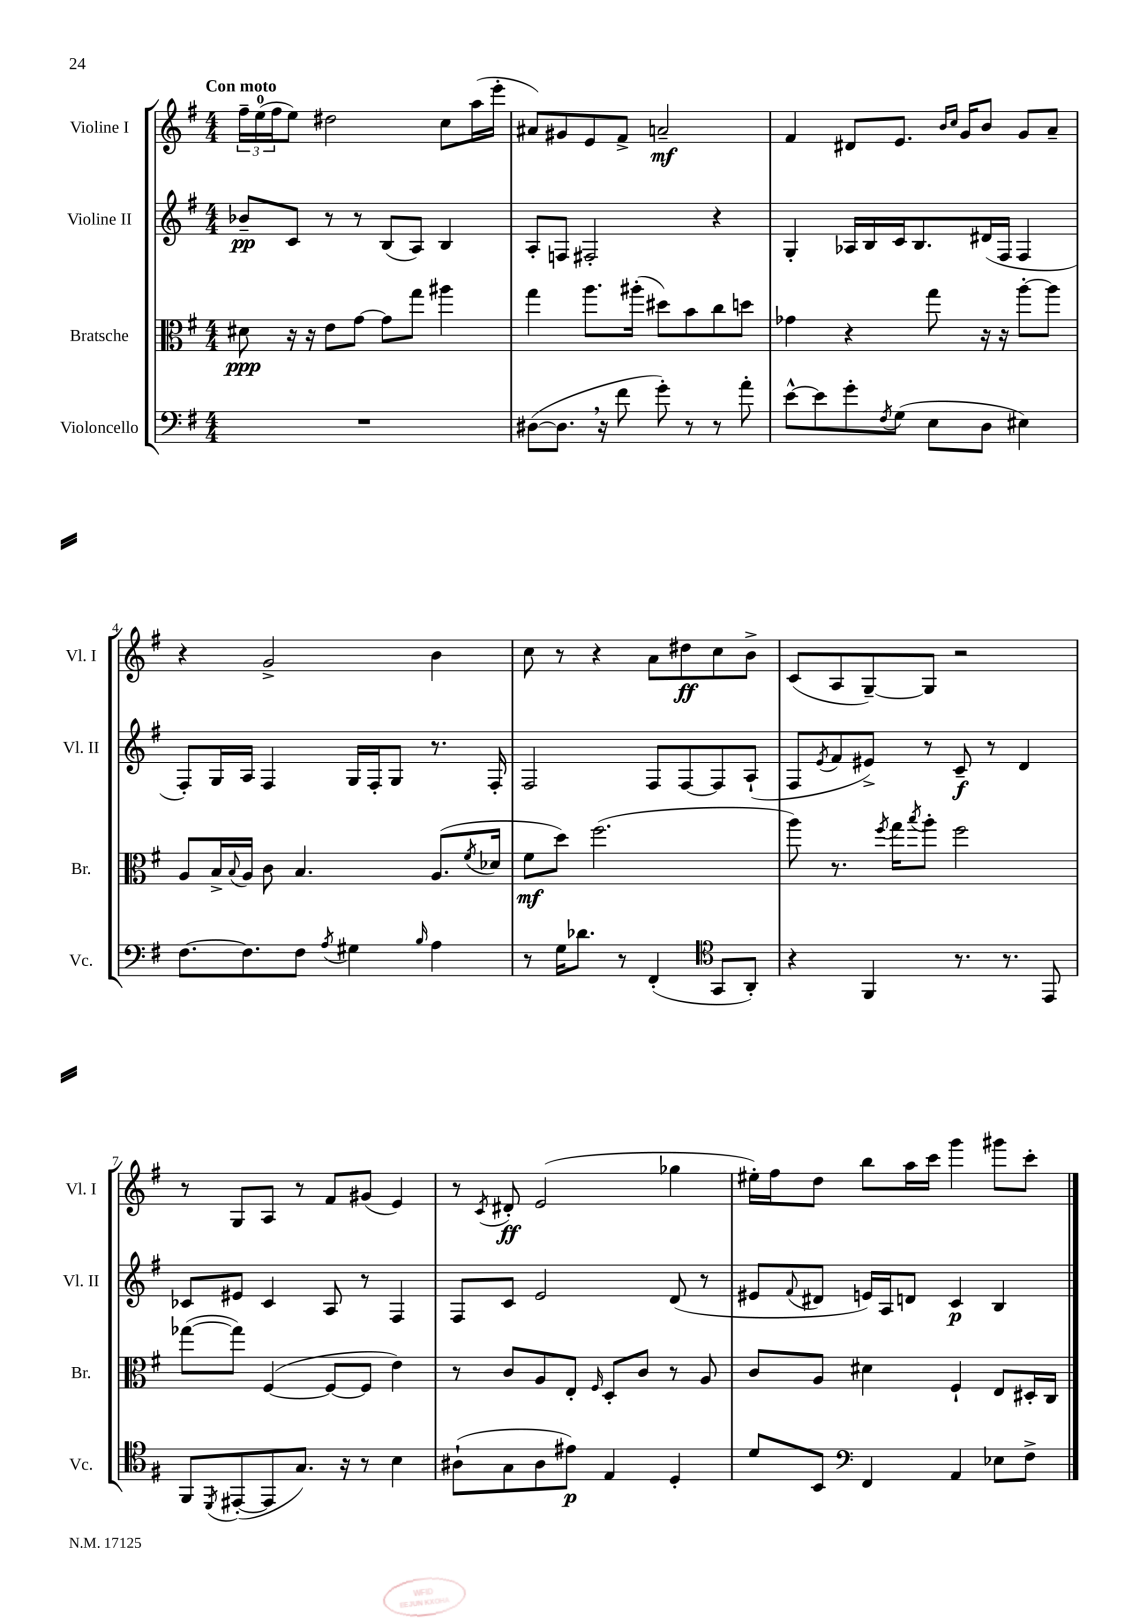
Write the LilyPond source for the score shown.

<<
\new StaffGroup <<
\new Staff = "s0" \with { instrumentName = "Violine I" shortInstrumentName = "Vl. I" } {
    \clef treble \key g \major \numericTimeSignature \time 4/4 \tempo "Con moto"
    \tuplet 3/2 { fis''16-- e''16-0( fis''16 } e''8) dis''2 c''8 a''16( e'''16-. |
    ais'8) gis'8 e'8 fis'8-> a'2--\mf |
    fis'4 dis'8 e'8. \grace { b'16 c''16 } g'16 b'8 g'8 a'8-- |
    r4 g'2-> b'4 |
    c''8 r8 r4 a'8 dis''8\ff c''8 b'8-> |
    c'8( a8 g8~--) g8 r2 |
    r8 g8 a8 r8 fis'8 gis'8( e'4) |
    r8 \acciaccatura { c'8 } dis'8-.\ff e'2( ges''4 |
    eis''16-.) fis''16 d''8 b''8 a''16 c'''16 g'''4 gis'''8 c'''8-. \bar "|." |
}
\new Staff = "s1" \with { instrumentName = "Violine II" shortInstrumentName = "Vl. II" } {
    \clef treble \key g \major \numericTimeSignature \time 4/4
    bes'8--\pp c'8 r8 r8 b8( a8) b4 |
    a8-. f8 fis2-. r4 |
    g4-. aes16 b16 c'16 b8. dis'16( fis16 fis4 |
    fis8-.) g16 a16 fis4 g16 fis16-. g8 r8. fis16-. |
    fis2 fis8 fis8~ fis8 a8-!( |
    fis8 \acciaccatura { e'8 } fis'8 eis'8->) r8 c'8--\f r8 d'4 |
    ces'8 eis'8 ces'4 a8 r8 fis4 |
    fis8 c'8 e'2 d'8( r8 |
    eis'8 \appoggiatura { fis'8 } dis'8 e'16) a16 d'8 c'4\p b4 \bar "|." |
}
\new Staff = "s2" \with { instrumentName = "Bratsche" shortInstrumentName = "Br." } {
    \clef alto \key g \major \numericTimeSignature \time 4/4
    dis'8\ppp r16 r16 e'8 g'8~ g'8 g''8 ais''4 |
    g''4 a''8. ais''16-.( dis''8) b'8 c''8 d''8 |
    ges'4 r4 g''8 r16 r16 a''8~-. a''8 |
    a8 b16-> \appoggiatura { b8 } a16 c'8 b4. a8.( \acciaccatura { fis'8 } des'16 |
    fis'8\mf d''8) fis''2.( |
    a''8) r8. \acciaccatura { fis''8 } g''16 \acciaccatura { b''8 } a''8-. fis''2 |
    ges''8~( ges''8) fis4~( fis8~ fis8 e'4) |
    r8 c'8 a8 e8-. \grace { fis16 } d8-. c'8 r8 a8 |
    c'8 a8 dis'4 fis4-! e8 dis16-. c16 \bar "|." |
}
\new Staff = "s3" \with { instrumentName = "Violoncello" shortInstrumentName = "Vc." } {
    \clef bass \key g \major \numericTimeSignature \time 4/4
    R1 |
    dis8~( dis8. \breathe r16 fis'8 g'8-.) r8 r8 a'8-. |
    e'8~-^ e'8 g'8-. \acciaccatura { fis8 } g8( e8 d8 eis4) |
    fis8.~ fis8. fis8 \acciaccatura { a8 } gis4 \grace { b16 } a4 |
    r8 g16 des'8. r8 fis,4-.( \clef tenor g,8 a,8-.) |
    r4 fis,4 r8. r8. e,8 |
    fis,8 \acciaccatura { d,8 } eis,8~-.( eis,8 g8.) r16 r8 b4 |
    ais8-!( g8 ais8 eis'8\p) e4 d4-. |
    d'8 b,8 \clef bass fis,4 a,4 ees8 fis8-> \bar "|." |
}
>>
>>
